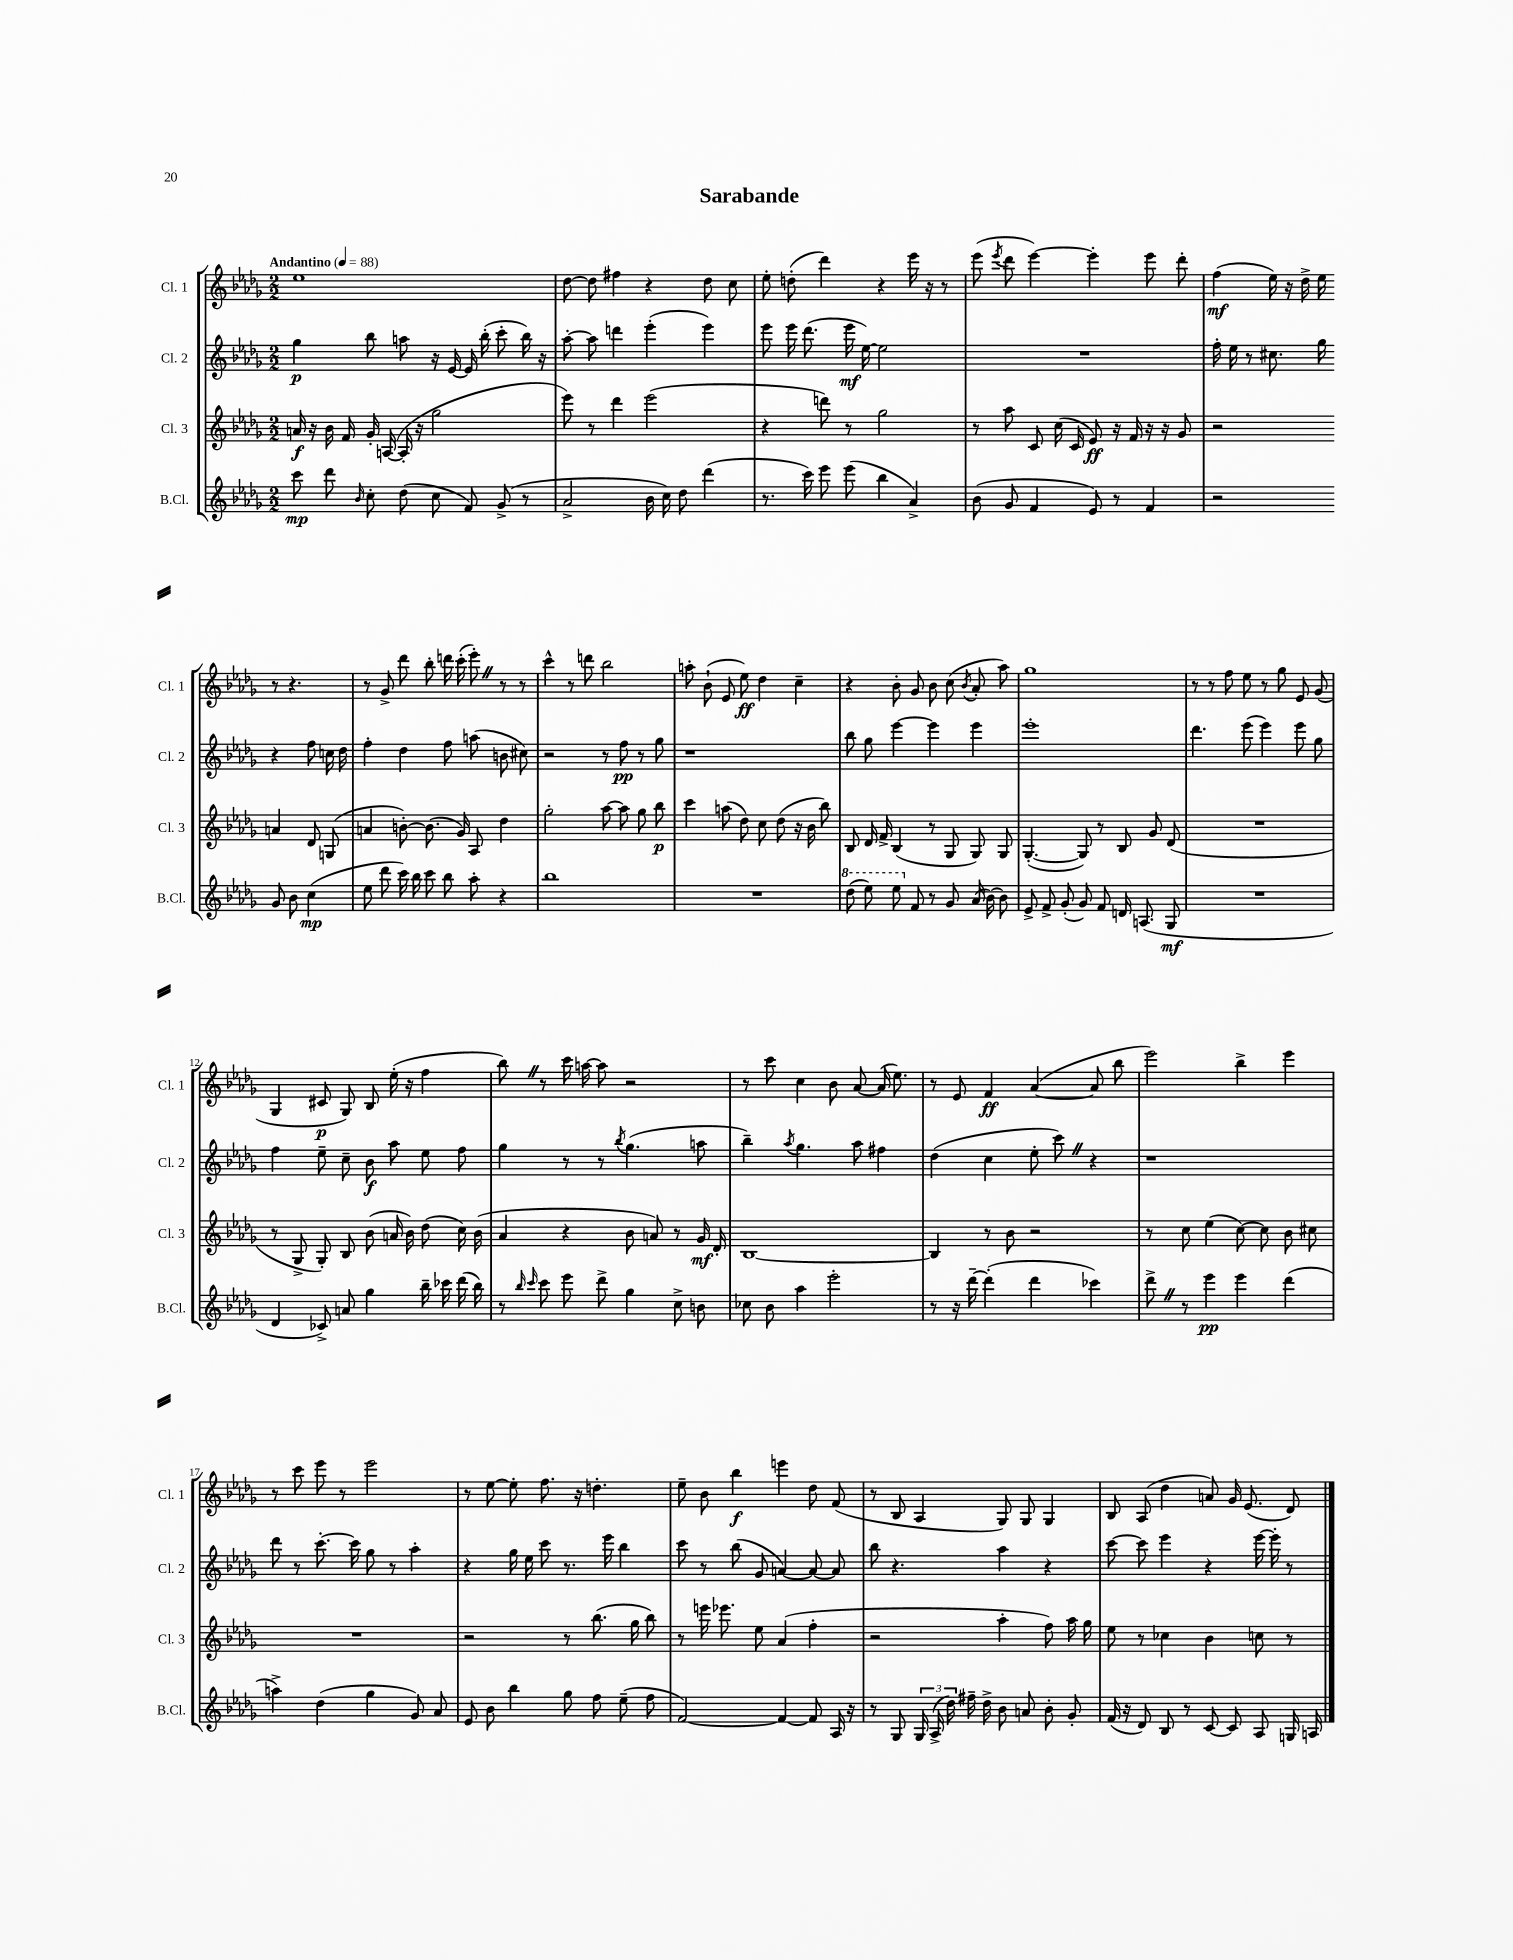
\header { title = "Sarabande" }
<<
\new StaffGroup <<
\new Staff = "s0" \with { instrumentName = "Cl. 1" shortInstrumentName = "Cl. 1" } {
    \clef treble \key des \major \numericTimeSignature \time 2/2 \tempo "Andantino" 4 = 88
    \autoBeamOff ees''1 |
    des''8~ des''8 fis''4 r4 des''8 c''8 |
    ees''8-. d''8-.( des'''4) r4 ees'''16 r16 r8 |
    ees'''8( \acciaccatura { ees'''8 } des'''8 ees'''4~) ees'''4-. ees'''8 des'''8-. |
    f''4\mf( ees''16) r16 des''16-> ees''16 r8 r4. |
    r8 ges'8-> des'''8 bes''8-. d'''16 c'''16-.( ees'''8-.) \once \override BreathingSign.text = \markup { \musicglyph "scripts.caesura.straight" } \breathe r8 r8 |
    c'''4-^ r8 d'''8 bes''2 |
    a''8-. bes'8-!( ees'8 ees''8\ff) des''4 c''4-- |
    r4 bes'8-. ges'8 bes'8 c''8( \acciaccatura { bes'8 } aes'8-. aes''8) |
    ges''1 |
    r8 r8 f''8 ees''8 r8 ges''8 ees'8 ges'8( |
    ges4 cis'8\p ges8) bes8 ees''16-.( r16 f''4 |
    bes''8) \once \override BreathingSign.text = \markup { \musicglyph "scripts.caesura.straight" } \breathe r8 c'''16 a''16~ a''8 r2 |
    r8 c'''8 c''4 bes'8 aes'8~ aes'16( ees''8.) |
    r8 ees'8 f'4\ff aes'4~( aes'8 bes''8 |
    ees'''2) bes''4-> ees'''4 |
    r8 c'''8 ees'''8 r8 ees'''2 |
    r8 ees''8~ ees''8-. f''8. r16 d''4.-. |
    ees''8-- bes'8 bes''4\f e'''4 des''8 f'8( |
    r8 bes8 aes4 ges8) ges8 ges4 |
    bes8 aes8( des''4 a'8) ges'16 ees'8.( des'8) \bar "|." |
}
\new Staff = "s1" \with { instrumentName = "Cl. 2" shortInstrumentName = "Cl. 2" } {
    \clef treble \key des \major \numericTimeSignature \time 2/2
    \autoBeamOff ges''4\p bes''8 a''8 r16 ees'16~ ees'16 bes''16-.( c'''8-. bes''16) r16 |
    aes''8~-. aes''8 d'''4 ees'''4-.( ees'''4) |
    ees'''8 ees'''16 des'''8.( ees'''16\mf ees''16~) ees''2 |
    R1 |
    f''16-. ees''16 r8 cis''8. ges''16 r4 f''8 c''16 des''16 |
    f''4-. des''4 f''8 a''8( b'8 cis''8) |
    r2 r8 f''8\pp r8 ges''8 |
    r1 |
    bes''8 ges''8 ees'''4~ ees'''4 ees'''4 |
    ees'''1-. |
    des'''4. ees'''8( ees'''4) ees'''8 ges''8 |
    f''4 ees''8-- c''8-- bes'8\f aes''8 ees''8 f''8 |
    ges''4 r8 r8 \acciaccatura { bes''8 } ges''4.( a''8 |
    bes''4--) \acciaccatura { aes''8 } ges''4. aes''8 fis''4 |
    des''4( c''4 ees''8-. c'''8) \once \override BreathingSign.text = \markup { \musicglyph "scripts.caesura.straight" } \breathe r4 |
    r1 |
    des'''8 r8 c'''8.~-. c'''16 ges''8 r8 aes''4-. |
    r4 ges''16 ees''16 c'''8 r8. ees'''16 bes''4 |
    c'''8 r8 bes''8( ges'8 a'4~) a'8~ a'8 |
    bes''8 r4. aes''4 r4 |
    c'''8~ c'''8 ees'''4 r4 ees'''16~ ees'''16-. r8 \bar "|." |
}
\new Staff = "s2" \with { instrumentName = "Cl. 3" shortInstrumentName = "Cl. 3" } {
    \clef treble \key des \major \numericTimeSignature \time 2/2
    \autoBeamOff a'16\f r16 bes'16 f'16 ges'16-. a16~( a16-. r16 ges''2 |
    ees'''8) r8 des'''4 ees'''2( |
    r4 d'''8) r8 ges''2 |
    r8 aes''8 c'8 c''16( c'16 ees'8\ff) r16 f'16 r16 r16 ges'8 |
    r2 a'4 des'8 g8( |
    a'4 b'8~-.) b'8.( ges'16) aes8 des''4 |
    ges''2-. aes''8~ aes''8 ges''8 bes''8\p |
    c'''4 a''8( des''8) c''8 des''8( r16 bes'16 bes''8) |
    bes8 des'16 f'16-> bes4( r8 ges8 ges8) ges8 |
    ges4.~-.( ges8) r8 bes8 ges'8 des'8( |
    R1 |
    r8 ges8-> ges8-.) bes8 bes'8( a'16 bes'16) des''8( c''16) bes'16( |
    aes'4 r4 bes'8 a'8) r8 ges'16\mf des'16-. |
    bes1~ |
    bes4 r8 bes'8 r2 |
    r8 c''8 ees''4( c''8~) c''8 bes'8 cis''8 |
    R1 |
    r2 r8 bes''8.( ges''16 bes''8) |
    r8 e'''16 ees'''8. ees''8 aes'4( f''4-. |
    r2 aes''4-. f''8) aes''16 ges''16 |
    ees''8 r8 ces''4 bes'4 c''8 r8 \bar "|." |
}
\new Staff = "s3" \with { instrumentName = "B.Cl." shortInstrumentName = "B.Cl." } {
    \clef treble \key des \major \numericTimeSignature \time 2/2
    \autoBeamOff c'''8\mp des'''8 \grace { bes'16 } c''8-. des''8( c''8 f'8) ges'8->( r8 |
    aes'2-> bes'16 c''16) des''8 des'''4( |
    r8. c'''16) ees'''8 ees'''8( bes''4 aes'4->) |
    bes'8( ges'8 f'4 ees'8) r8 f'4 |
    r2 ges'8 bes'8 c''4\mp( |
    ees''8 des'''8 c'''16) bes''16 c'''8 bes''8 aes''8-. r4 |
    bes''1 |
    R1 |
    \ottava #1 des'''8( ees'''8) ees'''8 \ottava #0 f'8 r8 ges'8 aes'16( bes'16~) bes'8 |
    ees'8-> f'8-> ges'8-.( ges'8) f'8 d'16 a8.( ges8\mf |
    R1 |
    des'4 ces'8->) a'8 ges''4 bes''16-- ces'''16 des'''16( bes''16) |
    r8 \grace { bes''16 c'''16 } c'''8 ees'''8 des'''8-> ges''4 c''8-> b'8 |
    ces''8 bes'8 aes''4 ees'''2-. |
    r8 r16 des'''16~-- des'''4-.( des'''4 ces'''4) |
    des'''8-> \once \override BreathingSign.text = \markup { \musicglyph "scripts.caesura.straight" } \breathe r8 ees'''4\pp ees'''4 des'''4( |
    a''4->) des''4( ges''4 ges'8) aes'8 |
    ees'8 bes'8 bes''4 ges''8 f''8 ees''8--( f''8 |
    f'2~) f'4~ f'8 aes16 r16 |
    r8 ges8 \tuplet 3/2 { ges16 aes16->( des''16) } fis''16-- des''16-> bes'8 a'8 bes'8-. ges'8-. |
    f'16( r16 des'8) bes8 r8 c'8~ c'8 aes8 g16 a16 \bar "|." |
}
>>
>>
